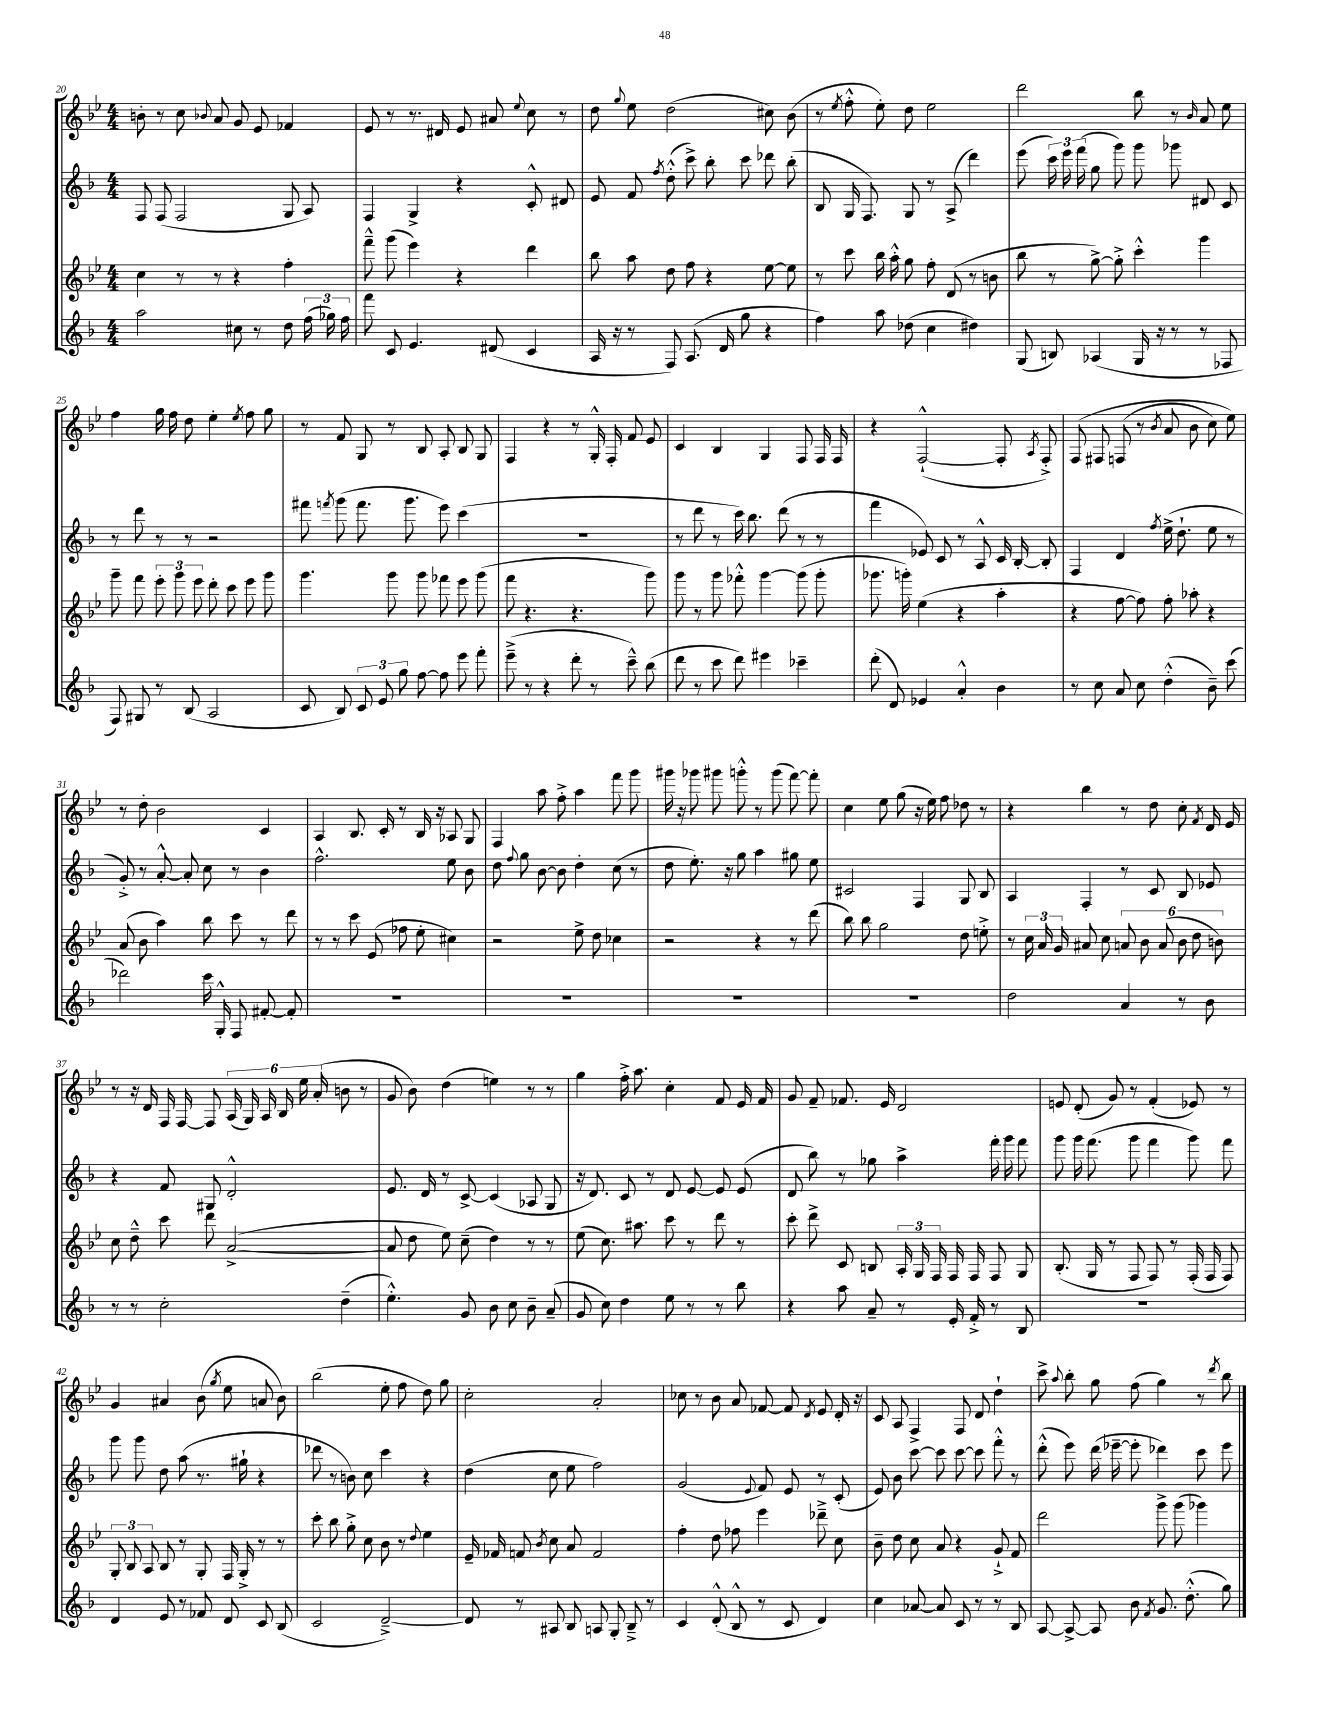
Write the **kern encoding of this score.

**kern	**kern	**kern	**kern
*staff4	*staff3	*staff2	*staff1
*clefG2	*clefG2	*clefG2	*clefG2
*k[b-]	*k[b-e-]	*k[b-]	*k[b-e-]
*M4/4	*M4/4	*M4/4	*M4/4
2aa	4cc	8F	8b'
.	.	(8F	8r
.	8r	2F	8cc
.	.	.	8qqb-
.	8r	.	8a
8cc#	4r	.	8g
8r	.	.	8e-
8dd	4ff'	8G	4f-
(24ff	.	8A)	.
24gg-)	.	.	.
24ff	.	.	.
=	=	=	=
8fff	8fff~^^	4F	8e-
8c	(8ggg	.	8r
4.e	4eee-)	4G^	8.r
.	.	.	16d#
.	4r	4r	8e-
(8d#	.	.	8a#
.	.	.	8qqee-
4c	4ddd	8c'^^	8cc
.	.	8d#	8r
=	=	=	=
16A	8bb-	8e	8dd
16r	.	.	.
.	.	.	8qqgg
8r	8aa	8f	8ee-
.	.	8qff	.
8F)	8dd	(8dd'^^	(2dd
(8.A	8ff	8ccc^)	.
.	4r	8bb-'	.
16d	.	.	.
8gg	.	8ccc	.
4r	[8ee-	8ddd-	8cc#)
.	8ee-]	(8bb-'	(8b-
=	=	=	=
4ff)	8r	8B-	8r
.	.	.	8qee-
.	8ccc	16G	8ff'^^
.	.	8.F)	.
8aa	16bb-	.	8ee-')
.	16aa'^^	.	.
(8dd-	8gg	8G	8dd
4cc	8ff'	8r	2ee-
.	(8d	(8A^	.
4dd#)	8r	4ddd)	.
.	8b	.	.
=	=	=	=
(8G	8bb-	(8eee	2ddd
8B)	8r	24ccc)	.
.	.	24eee	.
.	.	(24fff	.
(4A-	[8gg^)	8gg	.
.	8gg'^]	8ggg)	.
16G	4ccc'^^	8ggg	8bb-
16r	.	.	.
8r	.	8ggg-	8r
.	.	.	16qqb-
8r	4ggg	8d#	8a
8F-	.	8c	8ee-
=	=	=	=
8F)	8ggg~	8r	4ff
8G#	8fff	8ddd	.
8r	12eee-'	8r	16gg
.	.	.	16ff
.	12ggg	.	.
(8B-	.	8r	8dd
.	12eee-	.	.
2A	8ddd'	2r	4ee-'
.	8ccc	.	.
.	.	.	8qee-
.	8eee-	.	8ff
.	8ggg	.	8gg
=	=	=	=
8c	4.ggg	8fff#	8r
.	.	8qfff	.
8B-)	.	(8ggg	8f
12c	.	8.fff	8G
12e	.	.	.
.	8ggg	.	8r
12gg	.	.	.
.	.	8.ggg	.
[8ff	8ggg	.	8B-
8ff]	8fff-	8eee)	8A'
8eee	8eee-	(4ccc	8B-
8fff'	(8ggg	.	8G
=	=	=	=
(8eee~^	8fff	1r	4F
8r	4.r	.	.
4r	.	.	4r
8ddd'	4.r	.	8r
8r	.	.	16G'^^
.	.	.	16F'
8ccc~^^)	.	.	8f
(8bb-	8ggg)	.	8e-
=	=	=	=
8ddd	8ggg	8r	4c
8r	8r	8ddd	.
8ccc	8ggg	8r	4B-
8ddd)	8fff-'^^	16ccc)	.
.	.	8.bb-	.
4eee#	[4ggg	.	4G
.	.	(8ddd	.
4ccc-~	(8ggg]	8r	8F
.	8ggg'	8r	16F
.	.	.	16F
=	=	=	=
(8ddd'	8.ggg-	4fff	4r
8d)	.	.	.
.	16ggg')	.	.
4e-	(4ee-	8e-)	([2F`^^
.	.	8c	.
4a'^^	4r	8r	.
.	.	8A^^	.
4b-	4aa'	16c	8F']
.	.	[16B-'	.
.	.	.	8qA
.	.	8B-']	8F'^)
=	=	=	=
8r	4r	4F	&(8F
8cc	.	.	8F#
8a	[8ff	4d	(8F
8cc	8ff])	.	8r
.	.	8qff	8qb-
(4dd'^^	8ff'	(16ee^	8a
.	.	8.dd`	.
.	8aa-'	.	8b-
8b-~)	4r	8ee	8cc)
(8ccc	.	8r	8ee-&)
=	=	=	=
2ddd-)	(8a	8g'^)	8r
.	8b-	8r	8dd'
.	4aa)	[8a'^^	2b-
.	.	8a']	.
16ccc	8bb-	8cc	.
16G'^^	.	.	.
8F	8ccc	8r	.
[8f#'	8r	4b-	4c
8f#']	8ddd	.	.
=	=	=	=
1r	8r	2.ff^^	4A
.	8r	.	.
.	8ccc	.	8.B-
.	(8e-	.	.
.	.	.	16c'
.	8ff-	.	8r
.	8ee-'	.	16B-
.	.	.	16r
.	4cc#)	8ee	8A-
.	.	8b-	8G
=	=	=	=
1r	2r	8dd	4F
.	.	8qqff	.
.	.	8gg	.
.	.	[8b-	8aa
.	.	8b-]	8ff'^
.	8ee-^	4dd'	4aa
.	8dd	.	.
.	4cc-	(8cc	8fff
.	.	8r	8ggg
=	=	=	=
1r	2r	8dd	16ggg#
.	.	.	16r
.	.	8.ee')	8ggg-
.	.	.	8ggg#
.	.	16r	.
.	.	8gg	8ggg'^^
.	4r	4aa	8r
.	.	.	(8ggg
.	8r	8gg#	[8fff)
.	(8ddd	8ee	8fff']
=	=	=	=
1r	8bb-)	2c#	4cc
.	8bb-	.	.
.	2gg	.	8ee-
.	.	.	(8gg
.	.	4F	16r
.	.	.	16ee-)
.	.	.	8ff
.	8dd	8G	8dd-
.	8ee'^	8B-	8r
=	=	=	=
2dd	8r	4A	4r
.	24cc	.	.
.	24a	.	.
.	24g	.	.
.	8a#	4F'	4bb-
.	8cc	.	.
4a	12a	8r	8r
.	12b-	.	.
.	.	8c	8dd
.	(12a	.	.
8r	12b-	8B-	8cc'
.	12dd	.	.
.	.	.	8qf
8b-	.	8e-	16d
.	12b)	.	.
.	.	.	16e-
=	=	=	=
8r	8cc	4r	8r
8r	8dd~^^	.	16r
.	.	.	16d
2cc'	8ccc	8f	16F
.	.	.	[16F
.	8ddd	8G#	8F]
.	([2a^	2d'^^	(24A
.	.	.	24G)
.	.	.	24A
.	.	.	24B-
.	.	.	24ee-
.	.	.	(24a'
(4dd~	.	.	8b
.	.	.	8r
=	=	=	=
4.ee'^^)	8a]	8.e	8g
.	8dd	.	8b-)
.	.	16d	.
.	8ee-)	8r	(4dd
8g	(8cc~	[8c^	.
8b-	4dd)	(4c]	4ee)
8cc	.	.	.
8b-~	8r	8A-	8r
(8a~	8r	8G	8r
=	=	=	=
8g	(8ee-	16r	4gg
.	.	8.d)	.
8cc)	8.cc)	.	.
4dd	.	8c	16ff'^
.	8.aa#	.	8.aa
.	.	8r	.
8ee	8ccc	8d	4cc'
8r	8r	[8e	.
8r	8ddd	8e]	8f
8bb-	8r	(8e	16e-
.	.	.	16f
=	=	=	=
4r	8ccc'	8d	8g
.	8ddd^	8bb-)	8f~
8aa	8c	8r	8.f-
8a~	8B	8gg-	.
.	.	.	16e-
8r	24A'	4aa^	2d
.	24G	.	.
.	24F	.	.
16e'	16F	.	.
16f'^	16F	.	.
8r	8F	16fff'	.
.	.	16ggg	.
8B-	8G	8fff	.
=	=	=	=
1r	(8.B-'	8ggg	8e
.	.	16ggg	(8d'
.	16G	(8.fff	.
.	8r	.	8g)
.	8F	8ggg	8r
.	8F)	4fff	(4f'
.	8r	.	.
.	(16F'	8ggg)	8e-)
.	16F	.	.
.	8F)	8fff	8r
=	=	=	=
4d	12G'	8ggg	4g
.	12B-	.	.
.	.	8ggg	.
.	12A	.	.
8e	8B-	8dd	4a#
8r	8r	(8aa	.
8f-	8G'	8.r	(8b-
.	.	.	8qgg
8d	16F	.	8ee-
.	16G'^	16gg#`	.
8c	8r	4r	8a
(8B-	8r	.	8b-)
=	=	=	=
2c	8ccc'	8ddd-	(2bb-
.	8bb-	8r	.
.	8gg'^	8b)	.
.	8cc	8cc	.
[2d~^)	8b-	4ccc	8ee-'
.	8r	.	8ff
.	8qqdd	.	.
.	4ee-	4r	8dd)
.	.	.	8gg
=	=	=	=
8d]	16e-~	(4dd	2cc'
.	16f-	.	.
8r	8f	.	.
.	8qb-	.	.
8A#	8cc	8cc	.
8B-	8a	8ee	.
8A	2f	2ff)	2a'
8G'	.	.	.
8B-~^	.	.	.
8r	.	.	.
=	=	=	=
4c	4ff'	(2g	8cc-
.	.	.	8r
(8d'^^	8dd	.	8b-
8B-^^	8ff-	.	8a
.	.	8qqe	.
8r	4eee-	8f)	[8f-
8c	.	8e	8f-]
.	.	.	8qd
4d)	8ddd-~^	8r	8e-
.	8cc	(8c'	16d'
.	.	.	16r
=	=	=	=
4cc	8b-~	8e)	8c
.	8dd	8b-	8A
[8a-	8cc	[8ccc	4F^
8a-]	8a	8ccc]	.
8c	4r	[8ccc	8F
8r	.	8ccc]	8d
8r	8g`^	8fff'^^	4dd`
8B-	8f	8r	.
=	=	=	=
[8A	2ddd	(8ddd'^^	8ccc^
.	.	.	8qqaa
8A^_	.	8eee)	8bb-'
8A]	.	(16ddd	8gg
.	.	[16eee-~	.
8b-	.	8eee-']	(8ff
8qf	.	.	.
8.g	8ggg^	4ddd-)	4gg)
.	(8ggg	.	.
(8.dd'^^	.	.	.
.	4ggg-)	8ccc	8r
.	.	.	8qddd
8gg)	.	8eee-	8bb-
==	==	==	==
*-	*-	*-	*-
